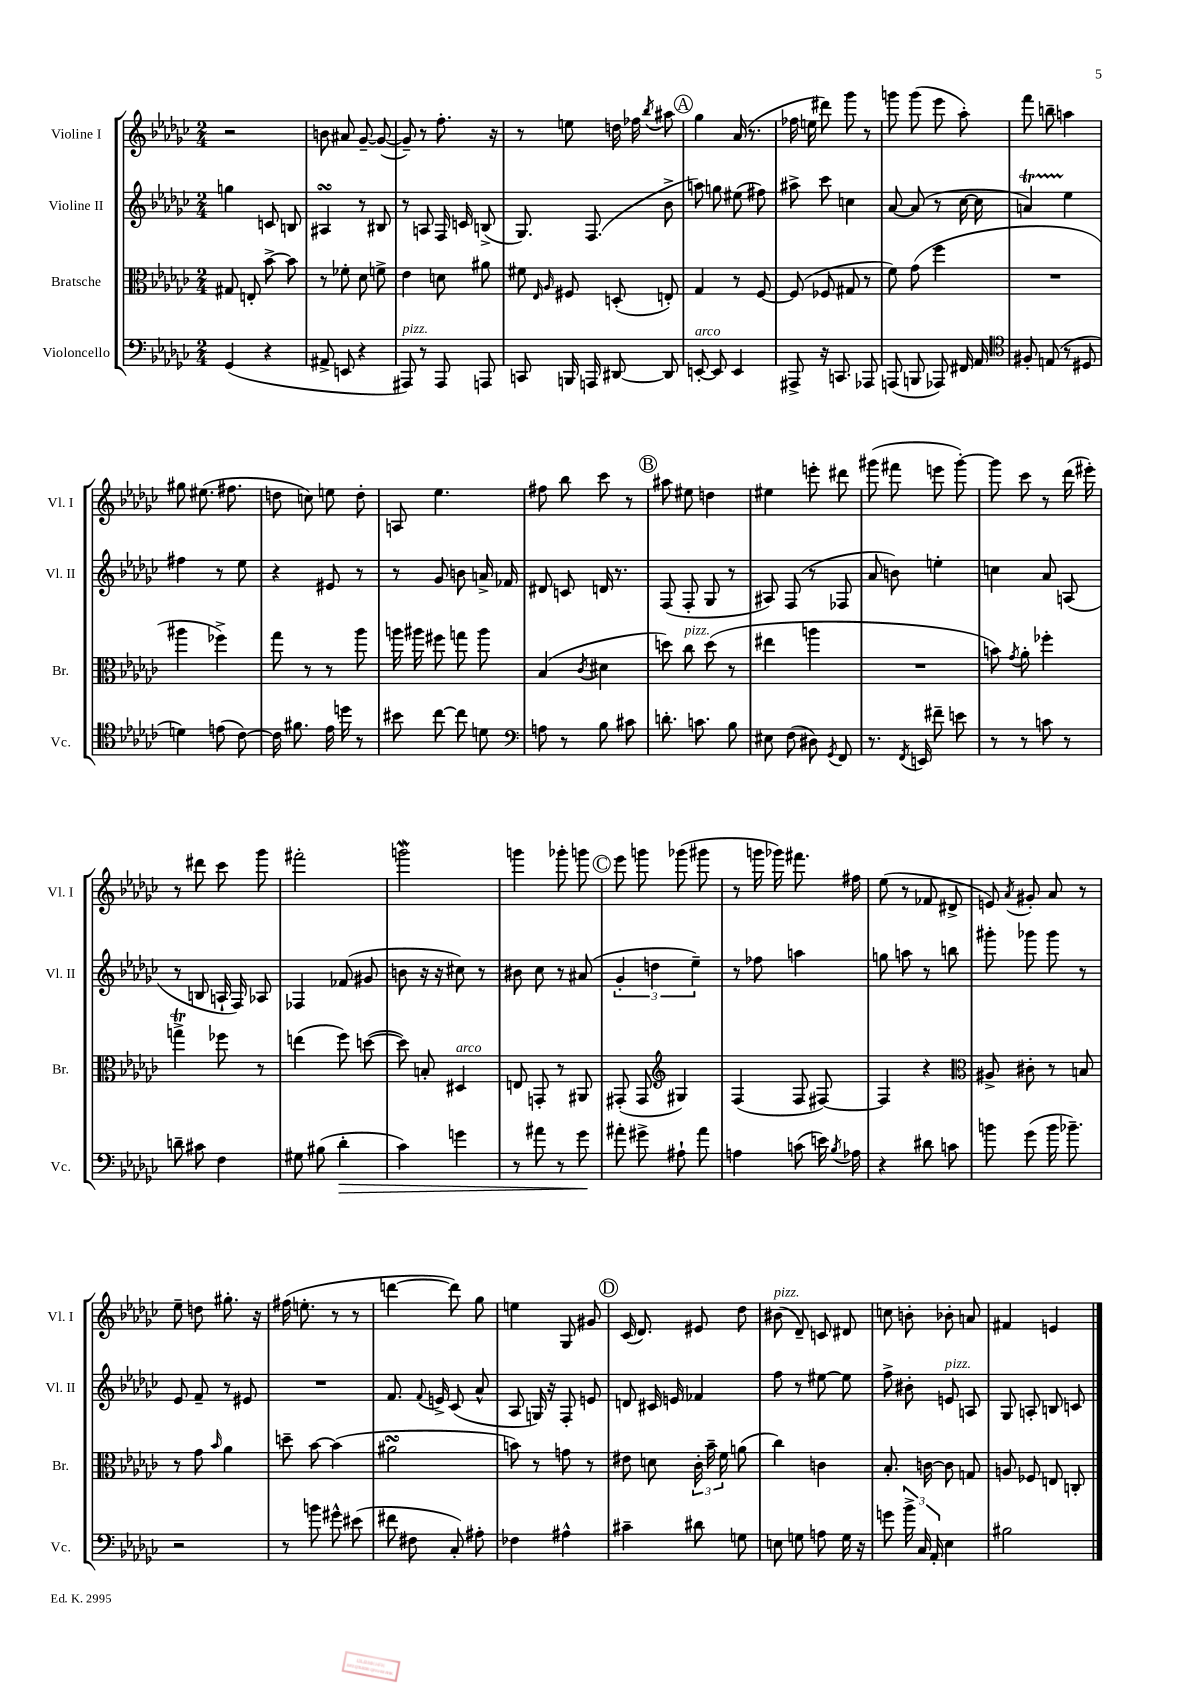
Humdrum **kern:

**kern	**kern	**kern	**kern
*staff4	*staff3	*staff2	*staff1
*clefF4	*clefC3	*clefG2	*clefG2
*k[b-e-a-d-g-c-]	*k[b-e-a-d-g-c-]	*k[b-e-a-d-g-c-]	*k[b-e-a-d-g-c-]
*M2/4	*M2/4	*M2/4	*M2/4
(4GG-	8G#	4gg	2r
.	8E'	.	.
4r	[8b-^	8c	.
.	8b-]	8B	.
=	=	=	=
8AA#^	8r	4A#	8b
8EE	8f-'	.	8a#
4r	8d-	8r	[8g-~
.	8f^	8B#	(8g-_
=	=	=	=
8AAA#)	4e-	8r	8g-~])
8r	.	8A	8r
8AAA#	8d	16F	8.ff'
.	.	16c	.
8AAA	8a#	(8B^	.
.	.	.	16r
=	=	=	=
8CC	8f#	8.G-)	8r
.	16qqE-	.	.
.	16qqA-	.	.
16BBB	8F#	.	8ee
16AAA	.	(8.F	.
[8DD#	(8D'	.	16dd
.	.	.	16ff-
.	.	.	8qbb-
8DD#]	8E')	8b-^	8aa#
=	=	=	=
[8EE'	4G-	8aa)	4gg-
8EE]	.	8gg	.
4EE	8r	(8ee#	(16a-
.	.	.	8.r
.	[8F	8ff#)	.
=	=	=	=
8AAA#^	(8F]	8aa#^	16ff-
.	.	.	16ee
16r	8F-	8ccc-	8ddd#)
8.CC	.	.	.
.	8G#	4cc	8ggg-
8AAA-	8r	.	8r
=	=	=	=
(8AAA	8f)	[8a-	8ggg
8BBB	(8g-	(8a-]	(8ggg
8AAA-)	4ff	8r	8eee-
16FF#	.	[16cc-	8aa-')
16AA-	.	16cc-]	.
=	=	=	=
*clefC4	*	*	*
8F#'	2r	4a)	8fff
(8E	.	.	8bb~
8r	.	4ee-	4aa
8D#	.	.	.
=	=	=	=
4d)	4aa#	4ff#	8gg#
.	.	.	(8.ee#
(8e	4ff-^)	8r	.
.	.	.	8.ff#
[8c-)	.	8ee-	.
=	=	=	=
16c-]	8gg-	4r	8dd
8.f#	.	.	.
.	8r	.	8cc)
16e-	8r	8e#	8ee
16dd	.	.	.
8r	8aa-	8r	8dd'
=	=	=	=
8b#	16aa	8r	8A
.	16aa#	.	.
[8cc-	8ff#	8g-	4.ee-
8cc-]	8gg	8b	.
8d	8aa#	16a^	.
.	.	16f-	.
=	=	=	=
*clefF4	*	*	*
8A	(4B-	8d#	8ff#
8r	.	8c	8bb-
.	8qc-	.	.
8B-	4d#	16d	8ccc-
.	.	8.r	.
8c#	.	.	8r
=	=	=	=
8.d'	8dd)	(8F	8aa#
.	8cc-	8F'	8ee#
8.c	.	.	.
.	(8dd	8G-	4dd
8B-	8r	8r	.
=	=	=	=
8E#	4ee#	8A#)	4ee#
(8F	.	(8F	.
8D#)	4aa	8r	8eee'
8qGG-	.	.	.
8FF	.	8F-	8ddd#
=	=	=	=
8.r	2r	8a-	(8ggg#
.	.	8b)	8fff#
8qFF	.	.	.
16EE	.	.	.
8f#~	.	4ee'	8eee
8e	.	.	[8ggg#')
=	=	=	=
8r	8b)	4cc	8ggg#]
.	8qg-	.	.
8r	8a-'	.	8ccc-
8c	4ff-'	8a-	8r
8r	.	(8A	(16ddd-
.	.	.	16eee#')
=	=	=	=
8d~	4gg^	8r	8r
8c#	.	8B	8ddd#
4F	8ff-	16A`	8ccc-
.	.	16F)	.
.	8r	8A-	8ggg-
=	=	=	=
8G#	(4ee	4F-	2fff#'
(8B#	.	.	.
4d-'	8ff)	(8f-	.
.	([8dd	8g#	.
=	=	=	=
4c-)	8dd])	8b	2ggg
.	8B'	16r	.
.	.	16r	.
4g	4D#	8cc#)	.
.	.	8r	.
=	=	=	=
8r	8E	8b#	4ggg
8a#	8GG'	8cc-	.
8r	8r	8r	8ggg-'
8g-	8AA#	(8a#	8ggg
=	=	=	=
8a#'	(8GG#'	6g-'	8eee-
8g#^	8GG#	.	8ggg
.	.	6dd	.
*	*clefG2	*	*
8A#`	4G#)	.	(8ggg-
.	.	6ee-~)	.
8a#	.	.	8ggg#
=	=	=	=
4A	(4F	8r	8r
.	.	8ff-	16ggg
.	.	.	16ggg-)
(8c	8F	4aa	8.fff#
16e)	[8F#)	.	.
8qB-	.	.	.
16A-	.	.	16ff#
=	=	=	=
4r	4F#]	8gg	(8ee-
.	.	8aa	8r
8d#	4r	8r	8f-
8c	.	8bb	8d#^
=	=	=	=
*	*clefC3	*	*
8b	8A#^	8ggg#'	8e)
.	.	.	8qa-
(8g-	8c#'	8ggg-	8g#'
16b	8r	8ggg-	8a-
8.b-~)	.	.	.
.	8B	8r	8r
=	=	=	=
2r	8r	8e-	8ee-~
.	8g-	8f~	8dd
.	16qqb-	.	.
.	4a-	8r	8.gg#'
.	.	8e#	.
.	.	.	16r
=	=	=	=
8r	8dd~	2r	(16ff#
.	.	.	8.ee'
8b	[8b-	.	.
8g#^^	(4b-]	.	8r
(8e#	.	.	8r
=	=	=	=
8f#	2a#	8.f	[4ddd
8F#	.	.	.
.	.	8qqf	.
.	.	16e^	.
8C-')	.	(8c-	8ddd])
8A#'	.	8a-^^	8gg-
=	=	=	=
4F-	8b)	8A-	4ee
.	8r	16G)	.
.	.	16r	.
4A#^^	8g	8F'	8G-
.	8r	8e	8g#
=	=	=	=
4c#~	8e#	8d	(16c-
.	.	.	8.d-)
.	8d	16c#	.
.	.	16e	.
8d#	24c-'	4f-	8e#
.	24b-~	.	.
.	24f	.	.
8G	(8a	.	8dd-
=	=	=	=
8E	4cc-)	8ff	(8b#
8G	.	8r	8d-~)
8A	4c	[8ee#	8c
16G	.	8ee#]	8d#
16r	.	.	.
=	=	=	=
8g	8.B-'	8ff^	8cc
24b-^	.	8b#'	8b'
24C-	.	.	.
.	[16c	.	.
24AA-'	.	.	.
4E-	8c]	8e	8b-'
.	8G	8A	8a
=	=	=	=
2B#	8A	8G-	4f#
.	8F-	8A'	.
.	8E	8B	4e
.	8C'	8c	.
==	==	==	==
*-	*-	*-	*-
